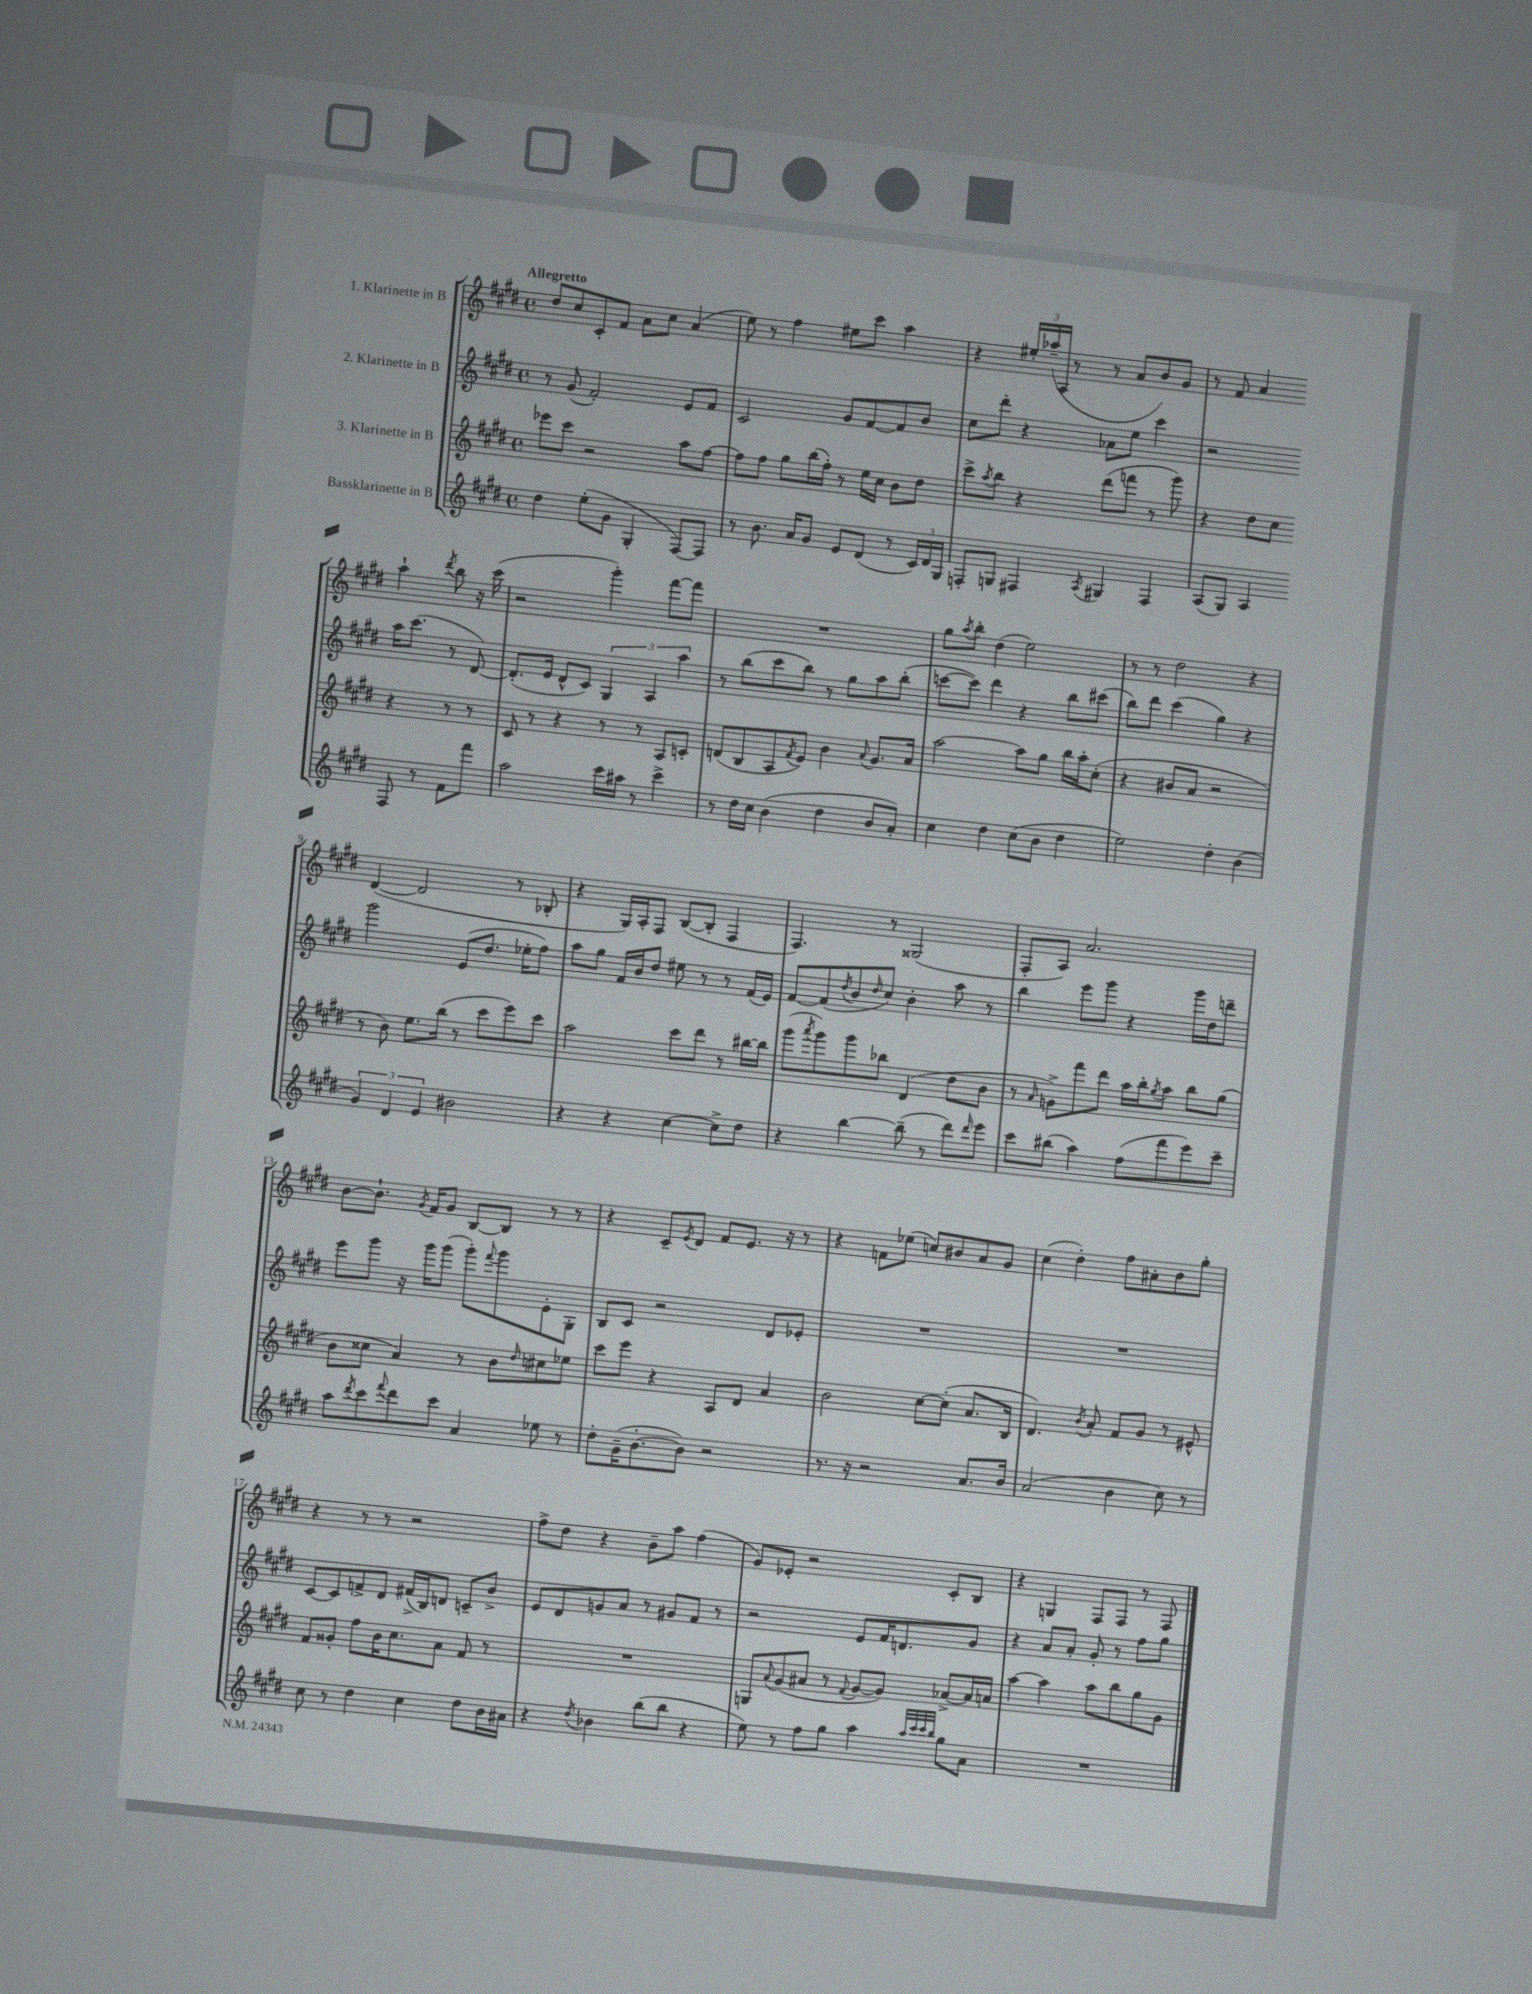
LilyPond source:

<<
\new StaffGroup <<
\new Staff = "s0" \with { instrumentName = "1. Klarinette in B" } {
    \clef treble \key e \major \defaultTimeSignature \time 4/4 \tempo "Allegretto"
    dis''8 cis''8 cis'8-. fis'8 a'8 cis''8 a'4( |
    e''8) r8 fis''4 eis''8 cis'''8 a''4 |
    r4 \tuplet 3/2 { eis''16-. aes''16--( a16 } r8 r8 a'8 b'8) gis'8 |
    r8 fis'8 a'4 a''4-! \acciaccatura { dis'''8 } b''8 r16 cis'''16( |
    r2 gis'''4-.) fis'''8~ fis'''8 |
    R1 |
    gis''8 \acciaccatura { a''8 } b''8-. dis''4( e''2) |
    r8 r8 dis''2 r4 |
    dis'4~( dis'2 r8 bes8-. |
    r4 gis16) a16-. fis8 b8~( b8-. fis4 |
    fis4.) r8 gisis2( |
    fis8-. a8) a'2. |
    b'8~ b'8.-! \acciaccatura { gis'8 } fis'16 gis'8 b8~ b8 r8 r8 |
    r4 cis'8-- \acciaccatura { e'8 } dis'8 fis'8 e'8. r16 r8 |
    r4 f'8 ees''8( c''8) bis'8 a'8 gis'8 |
    cis''4( dis''4-.) fis''8 ais'8-. b'8 gis''8-. |
    r4 r8 r8 r2 |
    fis''8-> dis''8 r4 b'8-- a''8 fis''4( |
    gis'8) ees'8-. r2 cis'8-. b8 |
    r4 g4 fis8 fis8 r8 fis8 \bar "|." |
}
\new Staff = "s1" \with { instrumentName = "2. Klarinette in B" } {
    \clef treble \key e \major \defaultTimeSignature \time 4/4
    r8 gis'8( fis'2-.) e'8 fis'8 |
    cis'2 gis'8 fis'8~ fis'8 b'8 |
    cis''8 dis'''8-. r4 aes'8 e''8 cis'''4 |
    r2 a''16 cis'''8.( r8 dis'8~) |
    dis'8.-.( e'16 dis'8-^ cis'8) \tuplet 3/2 { gis4 a4 a''4 } |
    r8 b''8( cis'''8 b''8) r8 gis''8 a''8 b''8-.( |
    c'''8~ c'''8) dis'''4 r4 b''8 cis'''8( |
    b''8) dis'''8 cis'''4( gis''4) r4 |
    gis'''2 e'8( dis''8. ees''16-. fis''8) |
    a''8 gis''8 fis'16 b'16 dis''8 eis''8 r8 r8 fis'16( e'16) |
    fis'8~ fis'8( \acciaccatura { dis''8 } b'8 \grace { dis''16 } cis''8) b'4-. a''8 r8 |
    b''4 e'''8 gis'''8 r4 gis'''16 dis''16 d'''8-- |
    e'''8 gis'''8 r16 gis'''16 gis'''8( gis'''8-.) \appoggiatura { fis'''8 } gis'''8 e'8-. gis8-. |
    b8 cis'8 r2 dis'8 ees'8-. |
    R1 |
    R1 |
    cis'8~ cis'8 f'8-> dis'8 fis'16->( b16) d'8 c'8-- b'8-> |
    e'8 dis'8 g'8 a'8 r8 gis'8 fis'8 r8 |
    r2 e'8 fis'16 d'8. gis'8 |
    r4 a'8 a'8-. gis'8-. r8 fis''8 gis''8 \bar "|." |
}
\new Staff = "s2" \with { instrumentName = "3. Klarinette in B" } {
    \clef treble \key e \major \defaultTimeSignature \time 4/4
    ees'''8 cis'''8 r2 a''8 fis''8~ |
    fis''8 fis''8 gis''8 b''16( fis''16-.) r8 e''16 cis''16 b'8 dis''8 |
    cis'''8-> \acciaccatura { a''8 } b''8 r4 dis'''8( f'''8 r8 gis'''8) |
    r4 dis''8 cis''8 r4 r8 r8 |
    cis'8 r8 r4 r8 r8 a8 c'8-. |
    d'8( b8 a8 \acciaccatura { fis'8 } e'8) b'4 \appoggiatura { a'8 } gis'8. a'16 |
    a''2~ a''8 gis''8 b''16 a''16-. cis''8-.( |
    r4 bis'8 a'8 r2 |
    r8 b'8) e''8. b''16( r8 cis'''8 e'''8) cis'''8 |
    a''2 cis'''8 dis'''8 r8 bis''16~ bis''16 |
    gis'''8( \acciaccatura { a'''8 } gis'''8) gis'''8 bes''8 dis'4( dis''8 b'8 |
    r8 \grace { a'16 } g'8->) fis'''8 dis'''8 a''16 b''16-. \acciaccatura { gis''8 } a''8 b''8 gis''8( |
    b'8 cisis''8 a'4) r8 b'8 \grace { dis''16 } cis''8 ees''8 |
    cis'''8 e'''8 r4 a8 dis'8 a'4 |
    b'2 cis''8~ cis''8-.( a'8. b16 |
    dis'4.) \acciaccatura { b'8 } a'8-. fis'8 gis'8 r8 eis'8-^ |
    fis'8 gisis'8-. fis''8 b'16 cis''8. a'8 fis'8 r8 |
    R1 |
    g8 \appoggiatura { a'8 } gis'8( ais'8 r8 \appoggiatura { fis'8 } gis'8~ gis'8) aes'8~-> aes'16 a'16 |
    a''4~ a''4 a''8 b''8 gis''8 gis'8 \bar "|." |
}
\new Staff = "s3" \with { instrumentName = "Bassklarinette in B" } {
    \clef treble \key e \major \defaultTimeSignature \time 4/4
    dis''4 e''8-.( gis'8 gis4-. fis8~) fis8 |
    r8 b'8. a'16 gis'8 e'8 dis'8( r8 \tuplet 3/2 { cis'16) dis'16 gis16 } |
    f8-. g8 fis4 \acciaccatura { a8 } gis4 fis4 |
    a8( gis8) a4 fis8 r8 fis'8 fis'''8 |
    a''2 cis'''16 ais''16 r8 cis'''4-> |
    r8 dis''16 cis''16 b'4( dis''4 b'8 a'8-.) |
    cis''4 dis''4 cis''8( b'8 dis''4 |
    e''2) dis''4-. b'4( |
    \tuplet 3/2 { gis'4) dis'4 e'4 } bis'2 |
    r4 r4 cis''4~ cis''8-> dis''8 |
    r4 b''4~ b''8--( r8 dis'''8) \grace { dis'''16 } e'''8 |
    cis'''8 bis''8( a''4) fis''8( fis'''8 e'''8) cis'''8-- |
    a''8 \acciaccatura { dis'''8 } cis'''8 \appoggiatura { fis'''8 } dis'''8 cis'''8 a'4 ees''8 r8 |
    dis''8-. gis'16--( b'8.~-. b'8) r2 |
    r8. r16 r2 a'8. b'16 |
    a'2( b'4 cis''8) r8 |
    cis''8 r8 dis''4 cis''4 dis''8 b'16 ais'16 |
    r4 \acciaccatura { dis''8 } bes'4 b''8( b''8 r4 |
    e''8) r8 fis''8 gis''8 a''4 \grace { a''32 cis'''32 cis'''32 b''32 } gis''8 a'8 |
    R1 \bar "|." |
}
>>
>>
